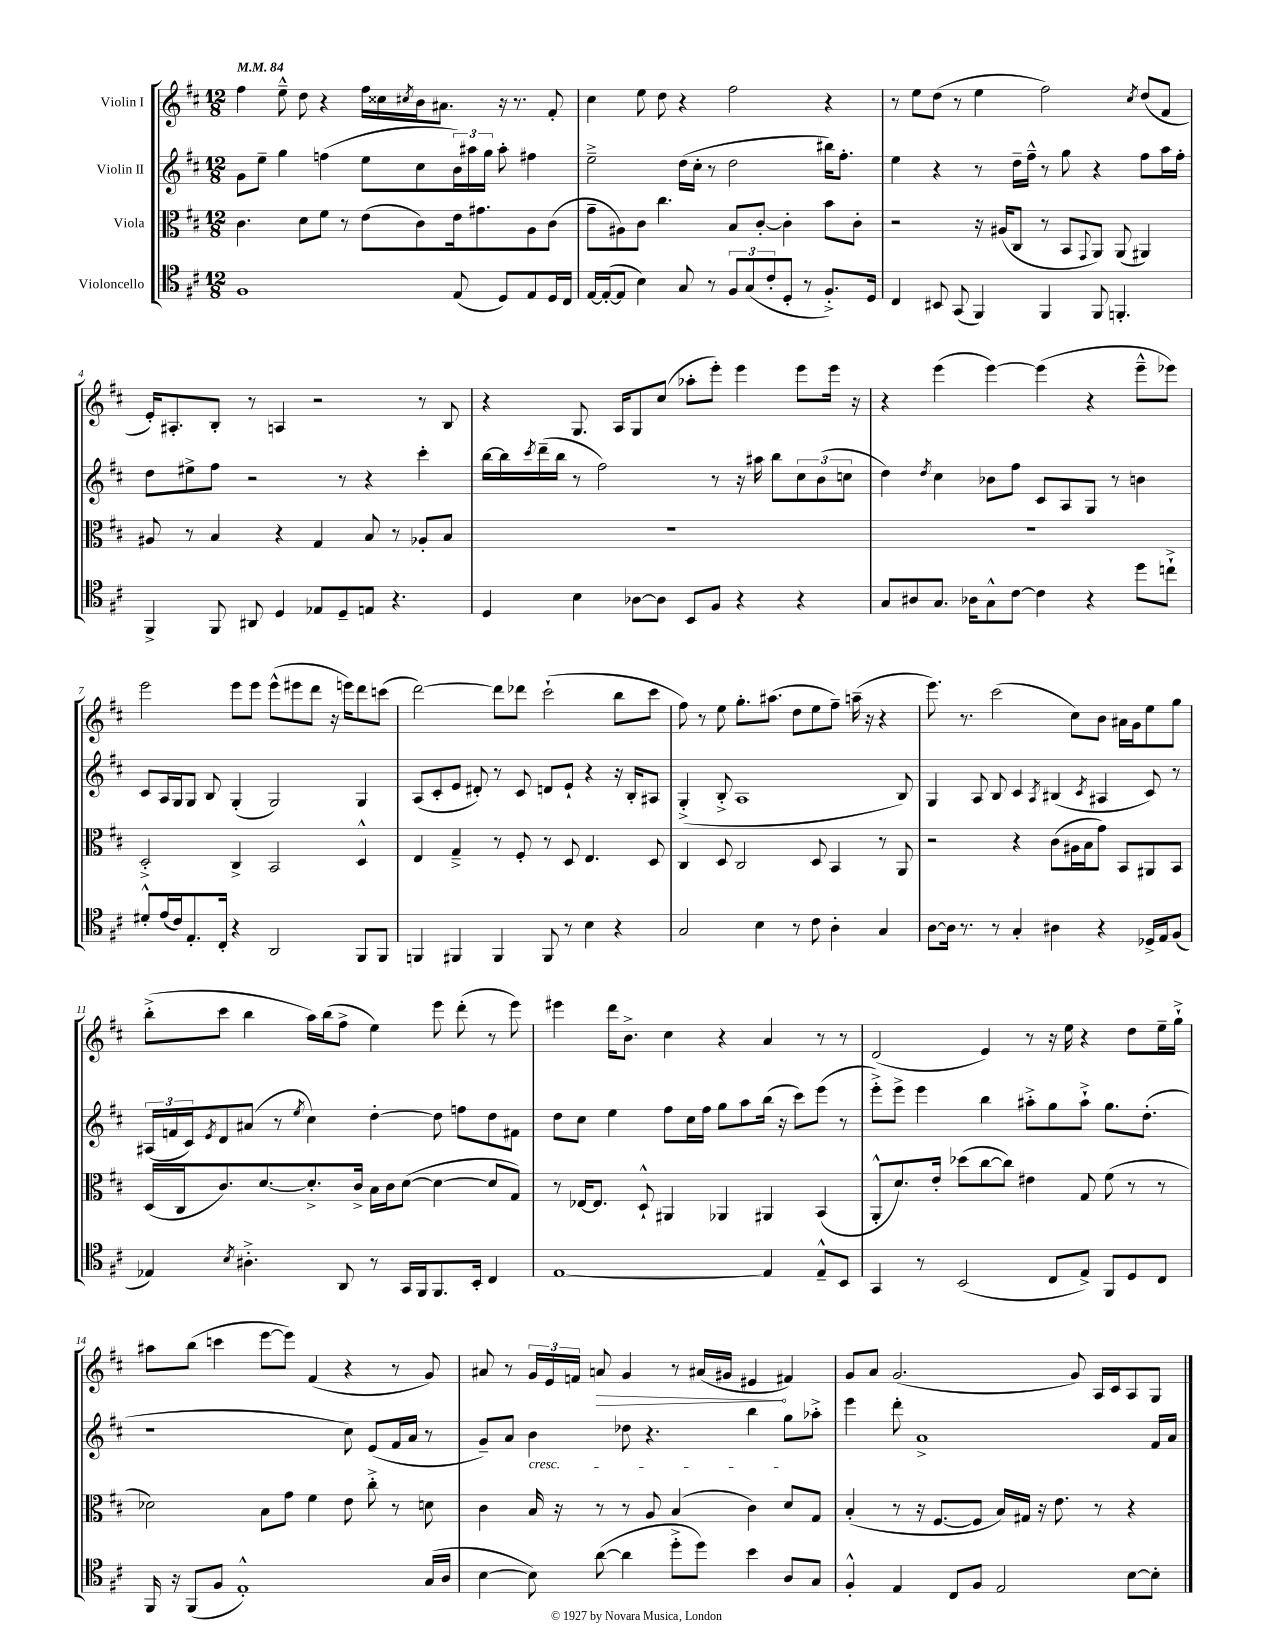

**kern	**kern	**kern	**kern
*staff4	*staff3	*staff2	*staff1
*clefC4	*clefC3	*clefG2	*clefG2
*k[f#c#]	*k[f#c#]	*k[f#c#]	*k[f#c#]
*M12/8	*M12/8	*M12/8	*M12/8
*MM84	*MM84	*MM84	*MM84
1F#	4.c#	8g	4ff#
.	.	8ee~	.
.	.	4gg	8ee~^^
.	8d	.	8dd
.	8f#	(4ff	4r
.	8r	.	.
.	(8e	8ee	16ff#
.	.	.	16cc##
.	.	.	8qcc#
.	8c#)	8cc#	16b
.	.	.	8.a#
(8E	16e	24b)	.
.	.	24aa#	.
.	8.g#	.	.
.	.	24gg	.
8D)	.	8aa#'	16r
.	.	.	8.r
8E	8A	4ff#	.
16D	(8c#	.	8f#'
16C#	.	.	.
=	=	=	=
[16E	8g~	2ee~^	4cc#
(16E'_	.	.	.
8E]	8A#)	.	.
4B)	8c#	.	8ee
.	4.cc#	.	8dd
8G	.	(16dd	4r
.	.	16cc#'	.
8r	.	8r	.
12F#	8B	2dd	2ff#
(12G	.	.	.
.	[8c#'	.	.
12c#'	.	.	.
8D'	4c#']	.	.
8r	.	.	.
8.F#'^)	8b	16bb#)	4r
.	.	8.ff#'	.
.	8c#'	.	.
16D	.	.	.
=	=	=	=
4C#	2r	4ee	8r
.	.	.	8ee
8BB#	.	4r	(8dd
(8GG	.	.	8r
4FF#)	16r	8r	4ee
.	(16A#	.	.
.	8C#	16dd~	.
.	.	16ff#~^^	.
4FF#	8r	8r	2ff#)
.	8BB	8gg	.
.	8qqGG	.	.
8FF#	8AA)	4r	.
4.FF'	(8AA	.	.
.	.	.	8qcc#
.	4AA#)	8ff#	(8dd
.	.	16aa	8f#
.	.	16ff#'	.
=	=	=	=
4FF#^	8A#	8dd	16e')
.	.	.	8.A#'
.	8r	8ee#^	.
8FF#	4B	8ff#	8B'
8AA#	.	2r	8r
4D	4r	.	4A
8E-	4G	.	2r
8D~	.	8r	.
8E	8B	4r	.
4.r	8r	.	.
.	8A-'	4ccc#'	8r
.	8B	.	8B
=	=	=	=
4D	1.r	[16bb	4r
.	.	16bb]	.
.	.	8qccc#	.
.	.	(16ddd~	.
.	.	16bb	.
4B	.	8r	8.G
.	.	2ff#)	.
.	.	.	16A
[8A-	.	.	8G
8A-]	.	.	(8cc#
8BB	.	.	8aa-'
8F#	.	8r	8eee')
4r	.	16r	4eee
.	.	16aa#	.
.	.	8bb	.
4r	.	12cc#	8eee
.	.	(12b	.
.	.	.	16eee
.	.	12cc	.
.	.	.	16r
=	=	=	=
8G	1.r	4dd)	4r
8A#	.	.	.
.	.	8qdd	.
8.G	.	4cc#	(4eee
16A-	.	.	.
8G^^	.	8b-	[4eee)
[8c#	.	8ff#	.
4c#]	.	8c#	(4eee]
.	.	8A	.
4r	.	8G	4r
.	.	8r	.
8dd	.	4b	8eee~^^
8cc`^	.	.	8eee-)
=	=	=	=
8d#'^^	2D'^	8c#	2eee
(16e	.	16A	.
16c#)	.	16G	.
8.E'	.	8G	.
.	.	8B	.
16C#'	.	.	.
4r	4C#^	(4G'	8eee
.	.	.	8eee
2AA	2BB	2G)	(8eee^^
.	.	.	8eee#
.	.	.	8ddd
.	.	.	16r
.	.	.	16eee)
8FF#	4D^^	4G	8ddd
8FF#	.	.	(8ccc
=	=	=	=
4FF	4E	(8A	[2ddd)
.	.	8c#'	.
4FF#	4G~^	8e	.
.	.	8d#')	.
4FF#	8r	8r	8ddd]
.	8F#'	8c#	8ddd-
8FF#	8r	8d	(2ccc#`
8r	8D	8e`	.
4B	4.E	4r	.
4r	.	16r	8bb
.	.	16B'	.
.	8D	8A#	8ccc#
=	=	=	=
2G	4C#	(4G'^	8ff#)
.	.	.	8r
.	8D	8B'^	8ee
.	2C#	1A	8.gg'
4B	.	.	.
.	.	.	(8.aa#
8r	.	.	8dd
8c#	8D	.	8ee
4A'	4BB	.	8ff#~)
.	.	.	(16aa~
.	.	.	16r
4G	8r	.	4r
.	8AA	8B)	.
=	=	=	=
[8A	2r	4G	8.eee)
16A]	.	.	.
8.r	.	.	8.r
.	.	8A	.
8r	.	8B	(2ccc#
4G'	4r	4c#	.
.	.	8qA	.
4A#	(8c#	(4B#	.
.	16A#	.	8cc#)
.	16B	.	.
.	.	8qc#	.
4r	8g)	4A#	8b
.	8BB	.	16a#
.	.	.	16g
16D-^	8AA#	8c#)	8ee
16E	.	.	.
(8F#	8BB	8r	8gg
=	=	=	=
4E-)	(16D	(24A#	(8bb'^
.	.	24f	.
.	16C#	.	.
.	.	24c#)	.
.	.	8qe	.
.	8.c#)	8d	8ccc#
8qB	.	.	.
4.A#'^	.	(8a#	4bb
.	[8.d	.	.
.	.	8r	.
.	.	8qee	.
.	8.d'^]	4cc#)	16aa)
.	.	.	(16bb
8AA	.	.	8ff#^
.	16c#^	.	.
8r	16B	[4dd'	4ee)
.	16c#	.	.
16GG	([8d	.	.
16FF#	.	.	.
8.FF#	4d_	8dd]	8eee
.	.	8ff	(8ddd'
16BB'	.	.	.
4C#	8d]	8dd	8r
.	8G)	8f#	8eee)
=	=	=	=
[1E	8r	8dd	4eee#
.	[16E-	8cc#	.
.	8.E-]	.	.
.	.	4ee	16ddd
.	.	.	8.b^
.	8D`^^	.	.
.	4AA#	8ff#	4cc#
.	.	16cc#	.
.	.	16ff#	.
.	4AA-	8gg	4r
.	.	8aa	.
4E]	4AA#	(16bb	4a
.	.	16r	.
.	.	8ccc#)	.
8E~^^	(4BB	(8eee	8r
8BB	.	8r	8r
=	=	=	=
4GG	8AA'^^	8eee'^)	(2d
.	8.d)	8eee^	.
8r	.	4eee	.
.	16e'	.	.
(2BB	(8dd-	.	.
.	[8cc#	4bb	4e)
.	8cc#])	.	.
.	4e#	8aa#'^	8r
8C#	.	8gg	16r
.	.	.	16ee
8E^)	8G	8aa#`^	4r
8FF#	(8f#	8.gg	.
8D	8r	.	8dd
.	.	(8.dd'	.
8C#	8r	.	16ee~
.	.	.	16gg`^
=	=	=	=
16FF#	2d-)	1r	8aa#
16r	.	.	.
(8FF#	.	.	(8bb
8F#	.	.	4ccc
1E'^^)	.	.	.
.	8B	.	[8eee
.	8g	.	8eee])
.	4f#	.	(4f#
.	8e	8cc#)	4r
.	8cc#'^	(8e	.
.	8r	16f#	8r
.	.	16a	.
(16G	8d	8r	8g)
16A	.	.	.
=	=	=	=
[4B	4c#	8g~)	8a#
.	.	8a	8r
8B])	16B	4b	24g
.	.	.	24e
.	16r	.	.
.	.	.	24f
([8a	8r	.	8a
4a]	8r	8dd-	4g
.	8A	4.r	.
8dd'^	(4B	.	8r
8dd)	.	.	(16a#
.	.	.	16g#
4b	4c#)	4bb	4e#
8A	8d	8gg	4f#)
8G	8G	8aa-'^	.
=	=	=	=
4F#'^^	(4B'	4eee	8g
.	.	.	8a
4E	8r	8ddd'	(2.g
.	16r	1a^	.
.	[8.F#	.	.
8C#	.	.	.
8F#	8F#]	.	.
2E	16B)	.	.
.	16G#	.	.
.	16r	.	.
.	8.e	.	.
.	.	.	8g)
.	8r	.	16A
.	.	.	16c#
[8B	4r	.	8A
8B']	.	16f#	8G
.	.	16a	.
==	==	==	==
*-	*-	*-	*-
